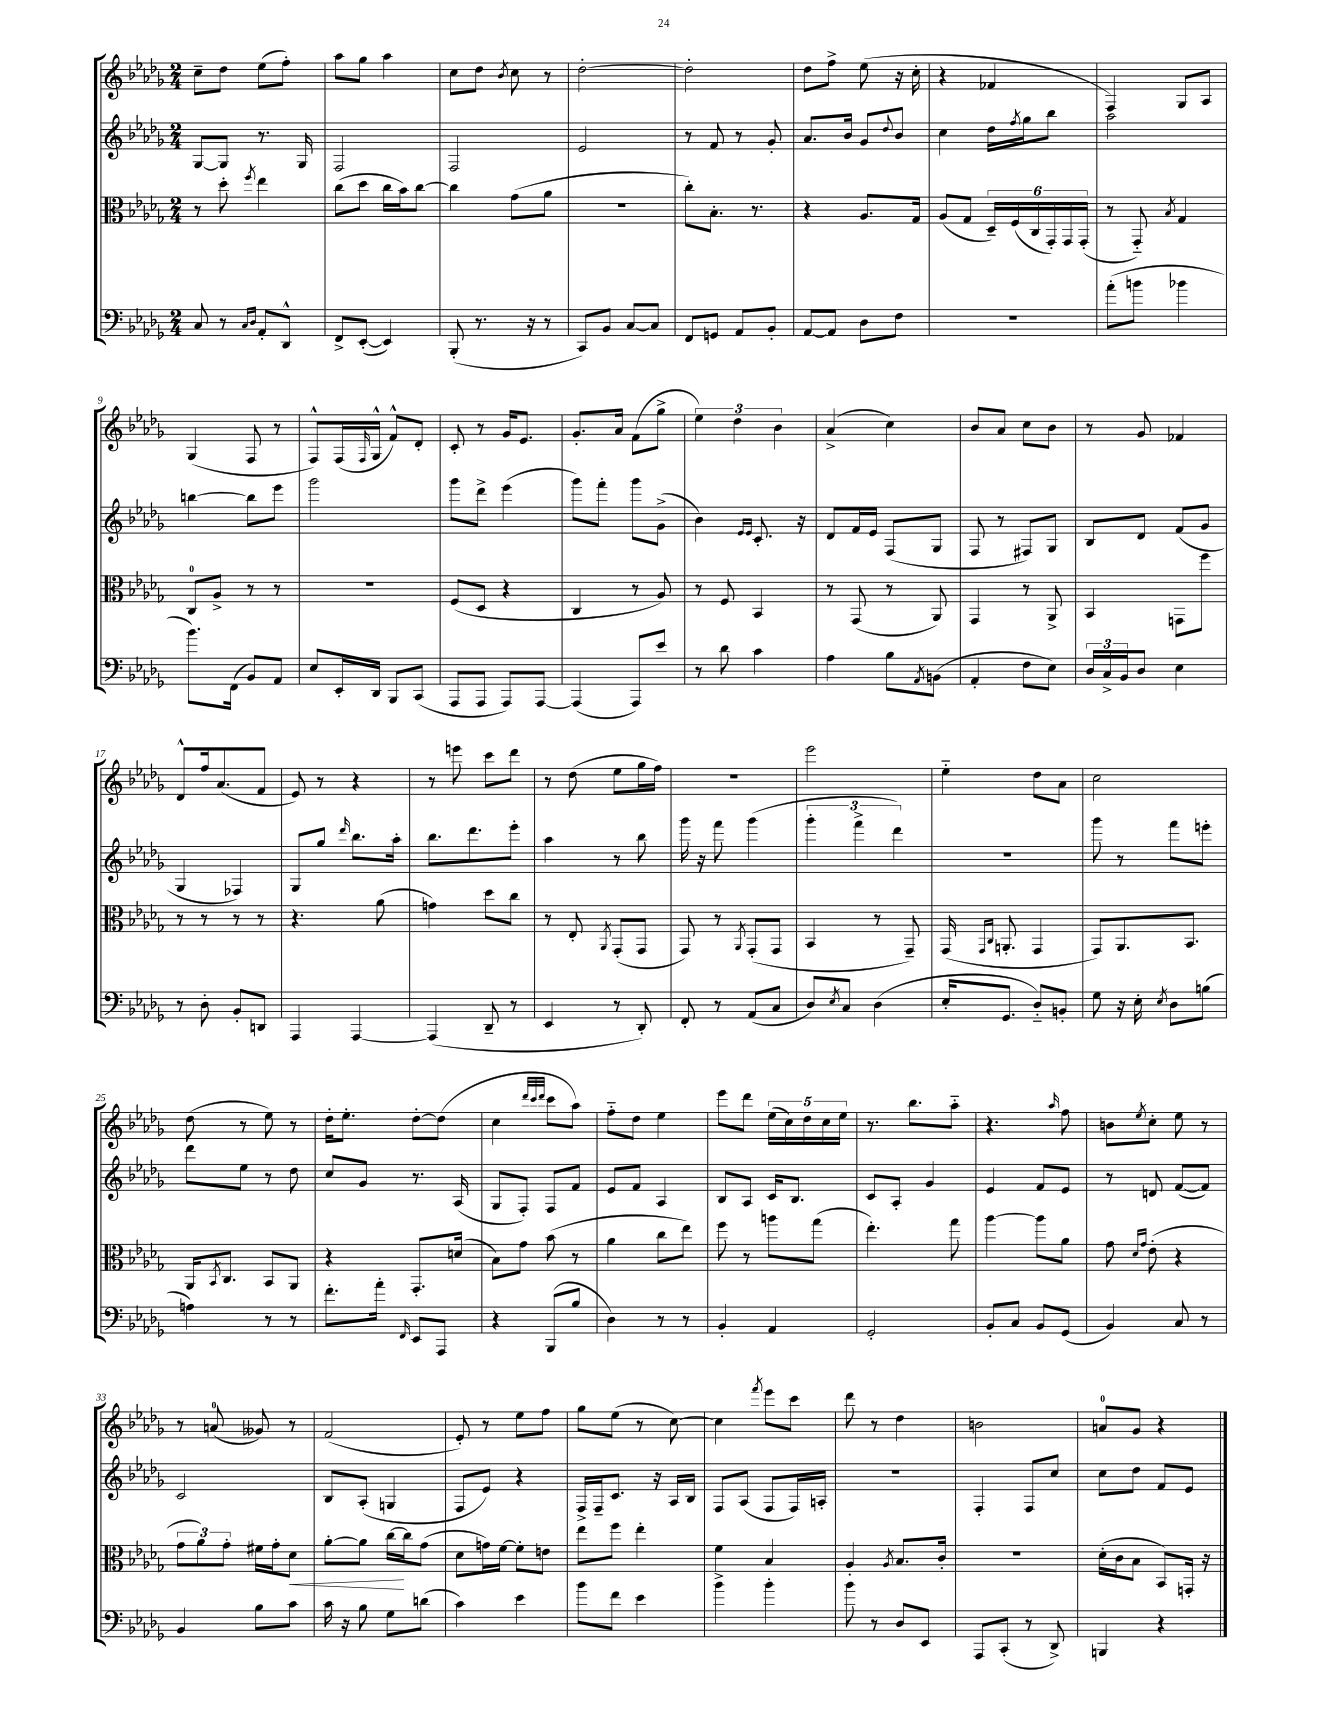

**kern	**kern	**dynam	**kern	**kern
*part4	*part3	*part3	*part2	*part1
*staff4	*staff3	*staff3	*staff2	*staff1
*clefF4	*clefC3	*	*clefG2	*clefG2
*k[b-e-a-d-g-]	*k[b-e-a-d-g-]	*	*k[b-e-a-d-g-]	*k[b-e-a-d-g-]
*M2/4	*M2/4	*	*M2/4	*M2/4
=1	=1	=1	=1	=1
8C/	8r	.	[8G-/L	8cc~\L
8r	8dd-'\	.	8G-/J]	8dd-\J
16qqC/LL	.	.	.	.
16qqD-/JJ	8qff/	.	.	.
8AA-'/L	4ee-\	.	8.r	(8ee-\L
8DD-^^/J	.	.	.	8ff'\J)
.	.	.	16G-/	.
=2	=2	=2	=2	=2
8FF^/L	(8cc\L	.	2F/	8aa-\L
([8EE-'/J	8dd-\J	.	.	8gg-\J
4EE-/])	16cc\LL	.	.	4aa-\
.	16b-\J)	.	.	.
.	[8cc\J	.	.	.
=3	=3	=3	=3	=3
(8BBB-'/	4cc\]	.	2F/	8cc\L
8.r	.	.	.	8dd-\J
.	.	.	.	8qb-/
.	(8g-\L	.	.	8cc\
16r	.	.	.	.
8r	8a-\J	.	.	8r
=4	=4	=4	=4	=4
8CC/L)	2r	.	2e-/	[2dd-'\
8BB-/J	.	.	.	.
[8C/L	.	.	.	.
8C/J]	.	.	.	.
=5	=5	=5	=5	=5
8FF/L	8cc'\L)	.	8r	2dd-'\]
8GGn/J	8.B-'\J	.	8f/	.
8AA-/L	.	.	8r	.
.	8.r	.	.	.
8BB-'/J	.	.	8g-'/	.
=6	=6	=6	=6	=6
[8AA-/L	4r	.	8.a-/L	8dd-\L
8AA-/J]	.	.	.	8ff^\J
.	.	.	16b-/Jk	.
8D-\L	8.A-/L	.	8g-/L	(8ee-\
.	.	.	8qqdd-/	.
8F\J	.	.	8b-/J	16r
.	16G-/Jk	.	.	16cc'\
=7	=7	=7	=7	=7
2r	(8A-/L	.	4cc\	4r
.	8G-/J	.	.	.
.	24D-~/LL)	.	16dd-\LL	4f-X/
.	(24F/	.	.	.
.	.	.	8qff/	.
.	.	.	16gg-\J	.
.	24C/	.	.	.
.	24GG-'/)	.	8bb-\J	.
.	24GG-/	.	.	.
.	(24GG-'/JJ	.	.	.
=8	=8	=8	=8	=8
(8a-'\L	8r	.	2aa-\	4F/)
8bn\J	8GG-/)	.	.	.
.	8qB-/	.	.	.
4b-X\	4G-/	.	.	8G-/L
.	.	.	.	8A-/J
!!LO:LB:g=z
=9	=9	=9	=9	=9
8.b-\L)	8C/L	.	[4bbn\	(4G-/
.	8A-^/J	.	.	.
(16FF\Jk	.	.	.	.
8BB-/L)	8r	.	8bb\L]	8F/
8AA-/J	8r	.	8eee-\J	8r
=10	=10	=10	=10	=10
8E-/L	2r	.	2ggg-\	8F^^/L)
16EE-'/L	.	.	.	(16F/L
.	.	.	.	16qqF/
16DD-/JJ	.	.	.	16G-^^/JJ
8BBB-/L	.	.	.	8f^^/L)
(8CC/J	.	.	.	8d-'/J
=11	=11	=11	=11	=11
8AAA-/L	(8F/L	.	8ggg-\L	8c'/
8AAA-/J	8D-/J	.	8ddd-^\J	8r
8AAA-/L)	4r	.	(4eee-\	16g-/KL
.	.	.	.	8.e-/J
[8AAA-/J	.	.	.	.
=12	=12	=12	=12	=12
(4AAA-/]	4C/	.	8ggg-\L)	8.g-'/L
.	.	.	8fff'\J	.
.	.	.	.	16a-/Jk
8AAA-/L)	8r	.	8ggg-\L	(8f\L
8e-/J	8A-/)	.	(8g-^\J	8gg-^\J
=13	=13	=13	=13	=13
8r	8r	.	4b-\)	6ee-\)
8d-\	8F/	.	.	.
.	.	.	.	6dd-\
.	.	.	16qqe-/LL	.
.	.	.	16qqe-/JJ	.
4c\	4BB-/	.	8.c'/	.
.	.	.	.	6b-\
.	.	.	16r	.
=14	=14	=14	=14	=14
4A-\	8r	.	8d-/L	(4a-^/
.	(8GG-/	.	16f/L	.
.	.	.	16e-/JJ	.
8B-\L	8r	.	(8F/L	4cc\)
8qAA-/	.	.	.	.
(8BBn\J	8AA-/)	.	8G-/J	.
=15	=15	=15	=15	=15
4AA-'/	4GG-/	.	8F/	8b-/L
.	.	.	8r	8a-/J
8F\L	8r	.	8F#X/L)	8cc\L
8E-\J)	8AA-^/	.	8G-/J	8b-\J
=16	=16	=16	=16	=16
24D-/LL	4BB-/	.	8B-/L	8r
24C^/	.	.	.	.
24BB-/J	.	.	.	.
8D-/J	.	.	8d-/J	8g-/
4E-\	8GGn\L	.	(8f/L	4f-X/
.	8ff\J	.	8g-/J	.
!!LO:LB:g=z
=17	=17	=17	=17	=17
8r	8r	.	4G-/	8d-^^/L
8D-'\	8r	.	.	16ff/k
.	.	.	.	(8.a-/
8BB-'/L	8r	.	4F-X/)	.
8DDn/J	8r	.	.	8f/J
=18	=18	=18	=18	=18
4AAA-/	4.r	.	8G-/L	8e-/)
.	.	.	8gg-/J	8r
.	.	.	16qqddd-/	.
[4AAA-/	.	.	8.bb-\L	4r
.	(8a-\	.	.	.
.	.	.	16aa-'\Jk	.
=19	=19	=19	=19	=19
(4AAA-/]	4gn\)	.	8.bb-\L	8r
.	.	.	.	8eeen\
.	.	.	8.ddd-\	.
8DD-~/	8dd-\L	.	.	8ccc\L
8r	8cc\J	.	8eee-'\J	8ddd-\J
=20	=20	=20	=20	=20
4EE-/	8r	.	4aa-\	8r
.	8E-'/	.	.	(8dd-\
.	8qAA-/	.	.	.
8r	(8GG-'/L	.	8r	8ee-\L
8DD-'/)	8GG-/J	.	8bb-\	16gg-\L
.	.	.	.	16ff\JJ)
=21	=21	=21	=21	=21
8FF'/	8GG-/)	.	16ggg-\	2r
.	.	.	16r	.
8r	8r	.	8fff\	.
.	8qAA-/	.	.	.
(8AA-/L	(8GG-'/L	.	(4ggg-\	.
8C/J	8GG-/J	.	.	.
=22	=22	=22	=22	=22
8D-/L)	4BB-/	.	6ggg-'\	2eee-\
8qE-/	.	.	.	.
8C/J	.	.	.	.
.	.	.	6fff^\	.
(4D-\	8r	.	.	.
.	.	.	6ddd-\)	.
.	8GG-~/)	.	.	.
=23	=23	=23	=23	=23
16E-'/KL	(16GG-/	.	2r	4ee-\
.	16qqGG-/LL	.	.	.
.	16qqC/JJ	.	.	.
8.GG-/J	8.AAn'/	.	.	.
8D-/L)	4GG-/	.	.	8dd-\L
8BBn'/J	.	.	.	8a-\J
=24	=24	=24	=24	=24
8G-\	8GG-/L)	.	8ggg-\	2cc\
16r	8.AA-/	.	8r	.
16E-'\	.	.	.	.
8qE-/	.	.	.	.
8D-\L	.	.	8fff\L	.
.	8.BB-/J	.	.	.
(8Bn\J	.	.	8eeen'\J	.
!!LO:LB:g=z
=25	=25	=25	=25	=25
4An\)	16AA-/KL	.	8ddd-\L	(8dd-\
.	8qBB-/	.	.	.
.	8.C/J	.	.	.
.	.	.	8ee-\J	8r
8r	8BB-/L	.	8r	8ee-\)
8r	8AA-/J	.	8dd-\	8r
=26	=26	=26	=26	=26
8.f'\L	4r	.	8cc/L	16dd-'\KL
.	.	.	.	8.ee-'\J
.	.	.	8g-/J	.
16a-'\Jk	.	.	.	.
16qqFF/	.	.	.	.
8EE-/L	8.GG-'/L	.	8.r	[8dd-'\L
8AAA-/J	.	.	.	(8dd-\J]
.	(16dn/Jk	.	(16A-/	.
=27	=27	=27	=27	=27
4r	8B-\L)	.	8G-/L	4cc\
.	8g-\J	.	8F'/J)	.
.	.	.	.	32qqddd-/LLL
.	.	.	.	32qqccc/
.	.	.	.	32qqddd-/JJJ
(8BBB-/L	(8b-\	.	8F/L	8ccc\L
8B-/J	8r	.	8f/J	8aa-\J)
=28	=28	=28	=28	=28
4D-\)	4a-\	.	8e-/L	8ff\L
.	.	.	8f/J	8dd-\J
8r	8cc\L	.	4A-/	4ee-\
8r	8ee-\J)	.	.	.
=29	=29	=29	=29	=29
4BB-'/	8ff\	.	8B-/L	8eee-\L
.	8r	.	8A-/J	8ddd-\J
4AA-/	8aan\L	.	16c/KL	(20ee-\LL
.	.	.	.	20cc\)
.	.	.	8.B-/J	.
.	.	.	.	20dd-\
.	(8gg-\J	.	.	.
.	.	.	.	20cc\
.	.	.	.	20ee-\JJ
=30	=30	=30	=30	=30
2GG-'/	4.ee-'\)	.	8c/L	8.r
.	.	.	8A-'/J	.
.	.	.	.	8.bb-\L
.	.	.	4g-/	.
.	8gg-\	.	.	8aa-\J
=31	=31	=31	=31	=31
8BB-'/L	[4aa-\	.	4e-/	4.r
8C/J	.	.	.	.
8BB-/L	8aa-\L]	.	8f/L	.
.	.	.	.	16qqaa-/
(8GG-/J	8a-\J	.	8e-/J	8ff\
=32	=32	=32	=32	=32
4BB-/)	8g-\	.	8r	8bn\L
.	16qqd-/LL	.	.	.
.	16qqg-/JJ	.	.	8qee-/
.	(8e-'\	.	8dn/	8cc'\J
8C/	4r	.	([8f/L	8ee-\
8r	.	.	8f/J])	8r
!!LO:LB:g=z
=33	=33	=33	=33	=33
4BB-/	12g-\L	.	2c/	8r
.	12a-\)	.	.	.
.	.	.	.	(8an/
.	12g-'\J	.	.	.
8B-\L	16f#X\LL	.	.	8g--X/)
.	16g-'\J	.	.	.
!	!	!LO:HP:b	!	!
8c\J	8d-\J	<	.	8r
=34	=34	=34	=34	=34
16c\	[8a-'\L	.	8B-/L	(2f/
16r	.	.	.	.
8B-\	8a-\J]	.	(8A-'/J	.
8G-\L	[16cc\LL	.	4Gn/	.
.	16cc\J]	[	.	.
(8dn\J	(8g-\J	.	.	.
=35	=35	=35	=35	=35
4c\)	8d-\L	.	8F/L	8e-'/)
.	16gn\L)	.	8e-/J)	8r
.	[16f\JJ	.	.	.
4e-\	8f'\L]	.	4r	8ee-\L
.	8en\J	.	.	8ff\J
=36	=36	=36	=36	=36
8b-\L	8ee-\L	.	16F^/LL	8gg-\L
.	.	.	16F~/J	.
8f\J	8ff\J	.	8.c/J	(8ee-\J
4e-\	4ee-'\	.	.	8r
.	.	.	16r	.
.	.	.	16A-/LL	[8cc\)
.	.	.	16B-/JJ	.
=37	=37	=37	=37	=37
4b-^\	4f\	.	8F/L	4cc\]
.	.	.	(8A-/J	.
.	.	.	.	8qfff/
4b-'\	4B-/	.	8F/L	8eee-\L
.	.	.	16F/L)	8ccc\J
.	.	.	16An'/JJ	.
=38	=38	=38	=38	=38
8b-\	4A-'/	.	2r	8ddd-\
8r	.	.	.	8r
.	8qA-/	.	.	.
8D-/L	8.B-/L	.	.	4dd-\
8EE-/J	.	.	.	.
.	16c'/Jk	.	.	.
=39	=39	=39	=39	=39
8AAA-/L	2r	.	4F'/	2bn\
(8CC'/J	.	.	.	.
8r	.	.	8F/L	.
8DD-^/)	.	.	8cc/J	.
=40	=40	=40	=40	=40
4BBBn/	(16d-'\LL	.	8cc\L	8an/L
.	16c\J	.	.	.
.	8B-\J	.	8dd-\J	8g-/J
4r	8BB-/L)	.	8f/L	4r
.	16GGn'/Jk	.	8e-/J	.
.	16r	.	.	.
==	==	==	==	==
*-	*-	*-	*-	*-
